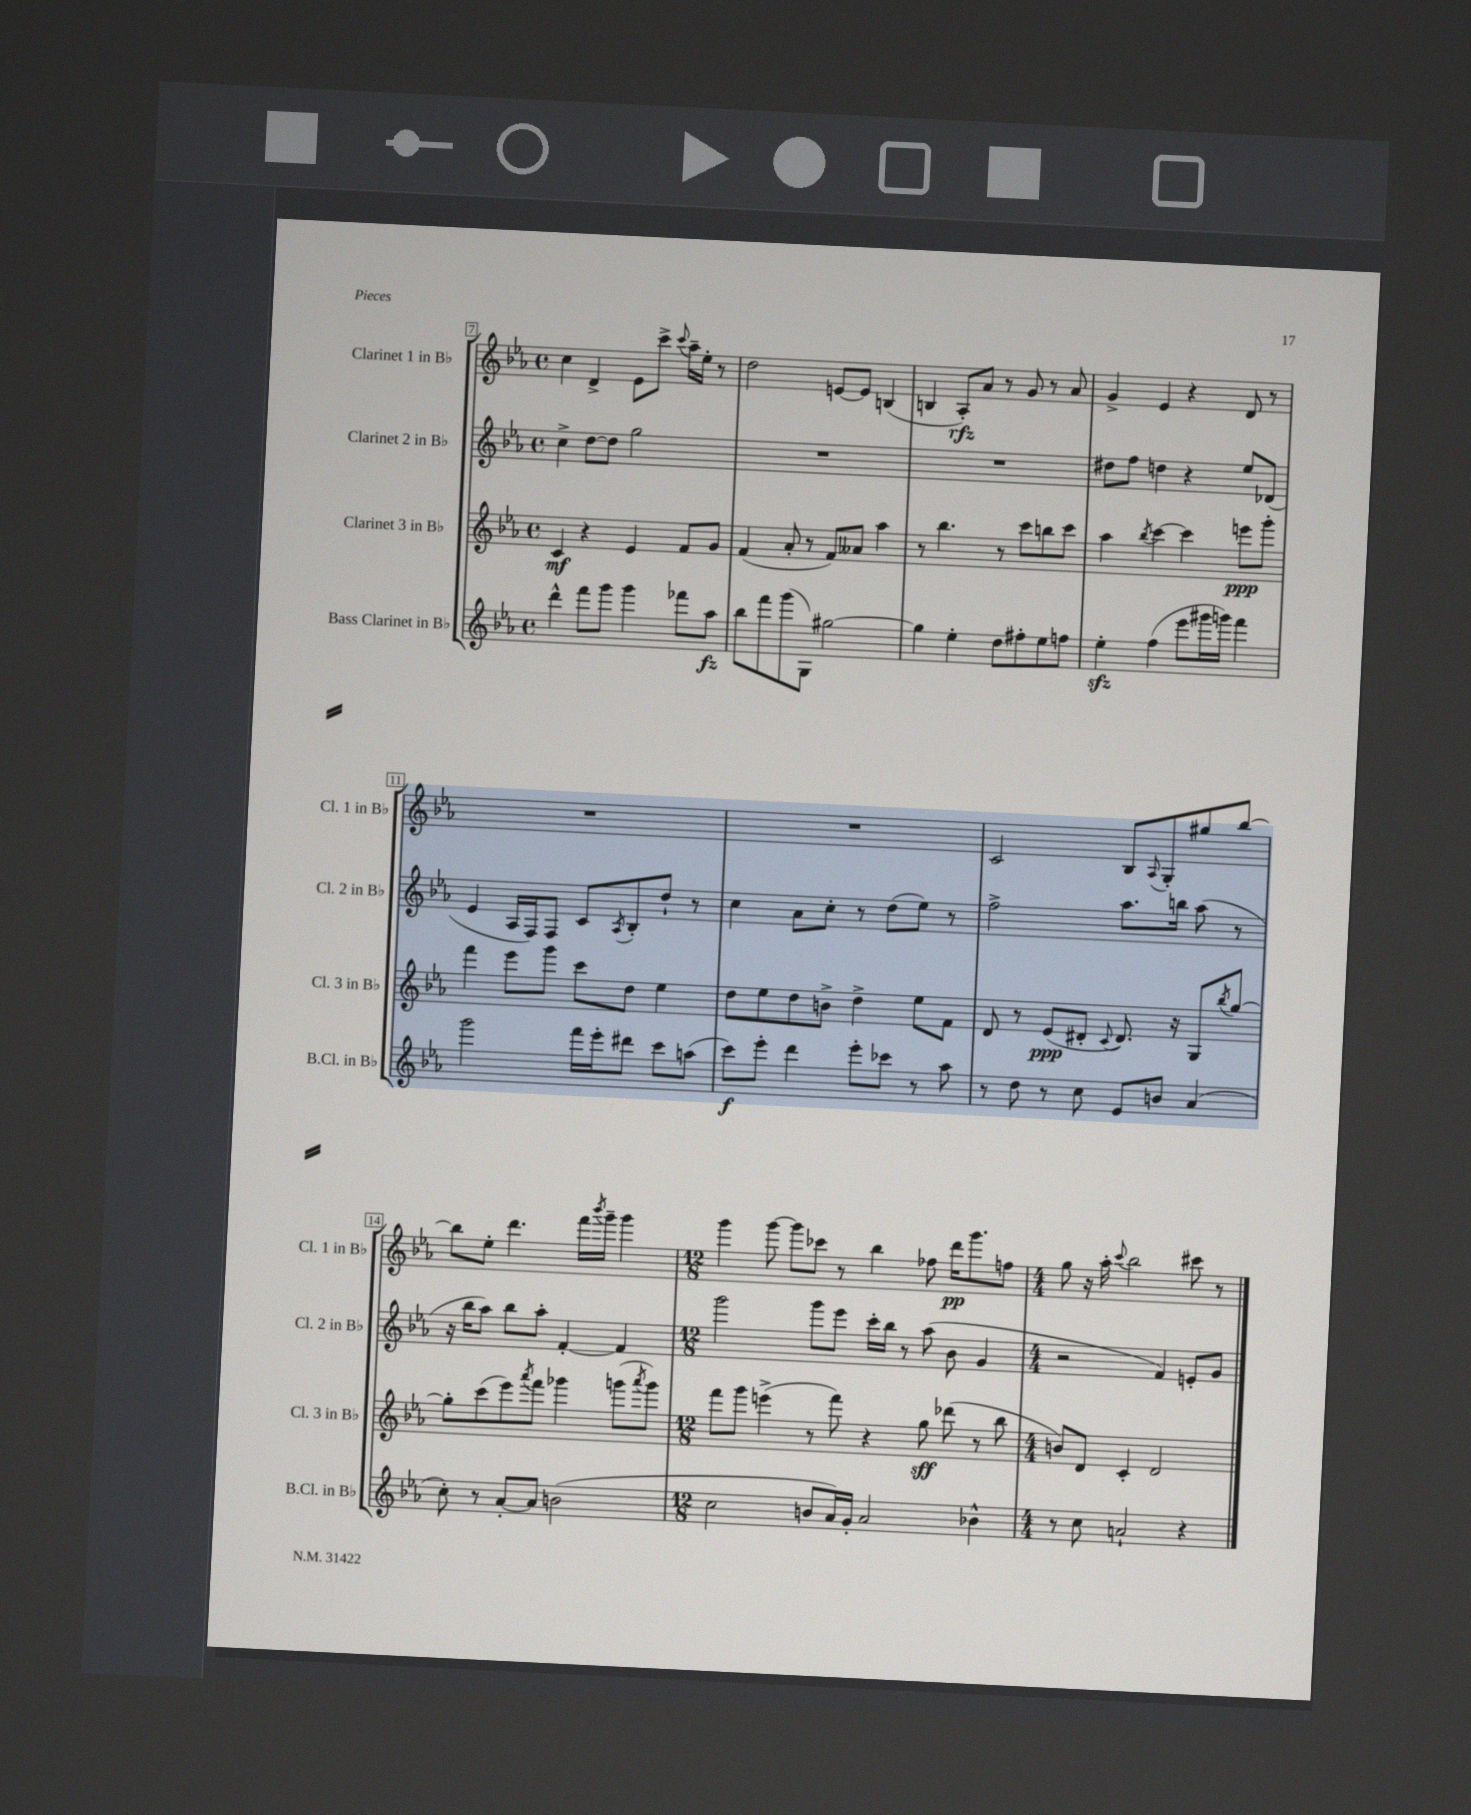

**kern	**kern	**kern	**kern
*staff4	*staff3	*staff2	*staff1
*clefG2	*clefG2	*clefG2	*clefG2
*k[b-e-a-]	*k[b-e-a-]	*k[b-e-a-]	*k[b-e-a-]
*M4/4	*M4/4	*M4/4	*M4/4
*met(c)	*met(c)	*met(c)	*met(c)
4ddd^^\	4c/	4cc^\	4cc\
8fff\L	4r	[8dd\L	4d^/
8ggg\J	.	8dd\]J	.
4ggg\	4e-/	2gg\	8e-\L
.	.	.	8ccc^\J
.	.	.	8qqccc/
8fff-\L	8f/L	.	16aa-~\LL
.	.	.	16ee-'\JJ
8aa-\J	8g/J	.	8r
=	=	=	=
8bb-\L	(4f/	1r	2dd\
8fff\	.	.	.
(8ggg\	8a-'/	.	.
8G\J)	8r	.	.
[2gg#\	8f/L)	.	[8e/L
.	8a--/J	.	8e/]J
.	4aa-\	.	(4B/
=	=	=	=
4gg#\]	8r	1r	4B/
.	4.bb-\	.	.
4ee-'\	.	.	8A-'/L)
.	.	.	8a-/J
8dd\L	8r	.	8r
8ff#'\	8ccc\L	.	8g/
8ee-\	8bb\	.	8r
8ff\J	8ccc\J	.	8a-/
=	=	=	=
4ee-'\	4aa-\	8dd#\L	4g^/
.	.	8ff\J	.
.	8qbb-/	.	.
(4ff\	[4ccc\	4dd\	4e-/
8eee-\L	4ccc\]	4r	4r
16ggg#\L	.	.	.
16ggg\JJ)	.	.	.
4fff\	8eee\L	8ee-/L	8d/
.	8ggg'\J	(8d-/J	8r
=	=	=	=
2ggg\	4fff\	4e-/	1r
.	8eee-\L	16A-/LL	.
.	.	16F/J)	.
.	8ggg\J	8F/J	.
16fff\LL	8ccc\L	8c/L	.
16eee-'\J	.	.	.
.	.	8qA-/	.
8ddd#\J	8dd\J	8B-'/	.
8ccc\L	4ee-\	8dd`/J	.
(8aa\J	.	8r	.
=	=	=	=
8ccc\L)	8dd\L	4cc\	1r
8eee-'\J	8ee-\	.	.
4ddd\	8dd\	8a-\L	.
.	8b^\J	8cc'\J	.
8eee-'\L	4dd^\	8r	.
8ccc-\J	.	(8dd\L	.
8r	8ee-\L	8ee-\J)	.
8aa-\	8f\J	8r	.
=	=	=	=
8r	8d/	2ff^\	2c/
8dd\	8r	.	.
8r	(8e-/L	.	.
8cc\	8d#'/J	.	.
.	8qqc/	.	.
8e-/L	8.d#/)	8.aa-\L	8B-/L
.	.	.	8qqA-/
8b/J	.	.	8G'/
.	16r	16bb\Jk	.
(4a-/	8G/L	(8aa-\	8gg#/
.	8qbb-/	.	.
.	[8gg/J	8r	[8bb-/J
=	=	=	=
8cc'\)	8gg'\]L	16r	8bb-\]L
.	.	16bb-\LK	.
8r	(8ccc\	8aa-\J)	8ee-'\J
[8a-'/L	8eee-\)	8bb-\L	4.ddd\
.	8qaaa-/	.	.
8a-/]J	8fff\J	8aa-'\J	.
(2b\	4ggg-\	[4f'/	.
.	.	.	16fff\LL
.	.	.	8qbbb-/
.	.	.	16ggg~\JJ
.	(8ggg\L	4f/]	4ggg\
.	8qaaa-/	.	.
.	8ggg\J)	.	.
=	=	=	=
*M12/8	*M12/8	*M12/8	*M12/8
2cc\	8fff\L	2ggg\	4ggg\
.	8ggg\J	.	.
.	(4eee^\	.	[8ggg\
.	.	.	8ggg\]L
8b/L	8r	8ggg\L	8ccc-\J
16a-/L)	8fff\)	8eee-\J	8r
16g'/JJ	.	.	.
2a-/	4r	16ccc'\LL	4bb-\
.	.	16bb-\JJ	.
.	.	8r	.
.	8gg\	(8aa-\	8ff-\
.	(8ddd-\	8b-\	16ddd\LK
.	.	.	8.ggg\
4b-^^\	8r	4g/	.
.	8bb-\	.	8ff\J
=	=	=	=
*M4/4	*M4/4	*M4/4	*M4/4
8r	8b/L)	2r	8gg\
8cc\	8d/J	.	16r
.	.	.	16aa-'\
.	.	.	8qqccc/
2a`/	4c'/	.	2bb-\
.	2d/	4f/)	.
4r	.	8e'/L	8ccc#\
.	.	8g/J	8r
==	==	==	==
*-	*-	*-	*-
